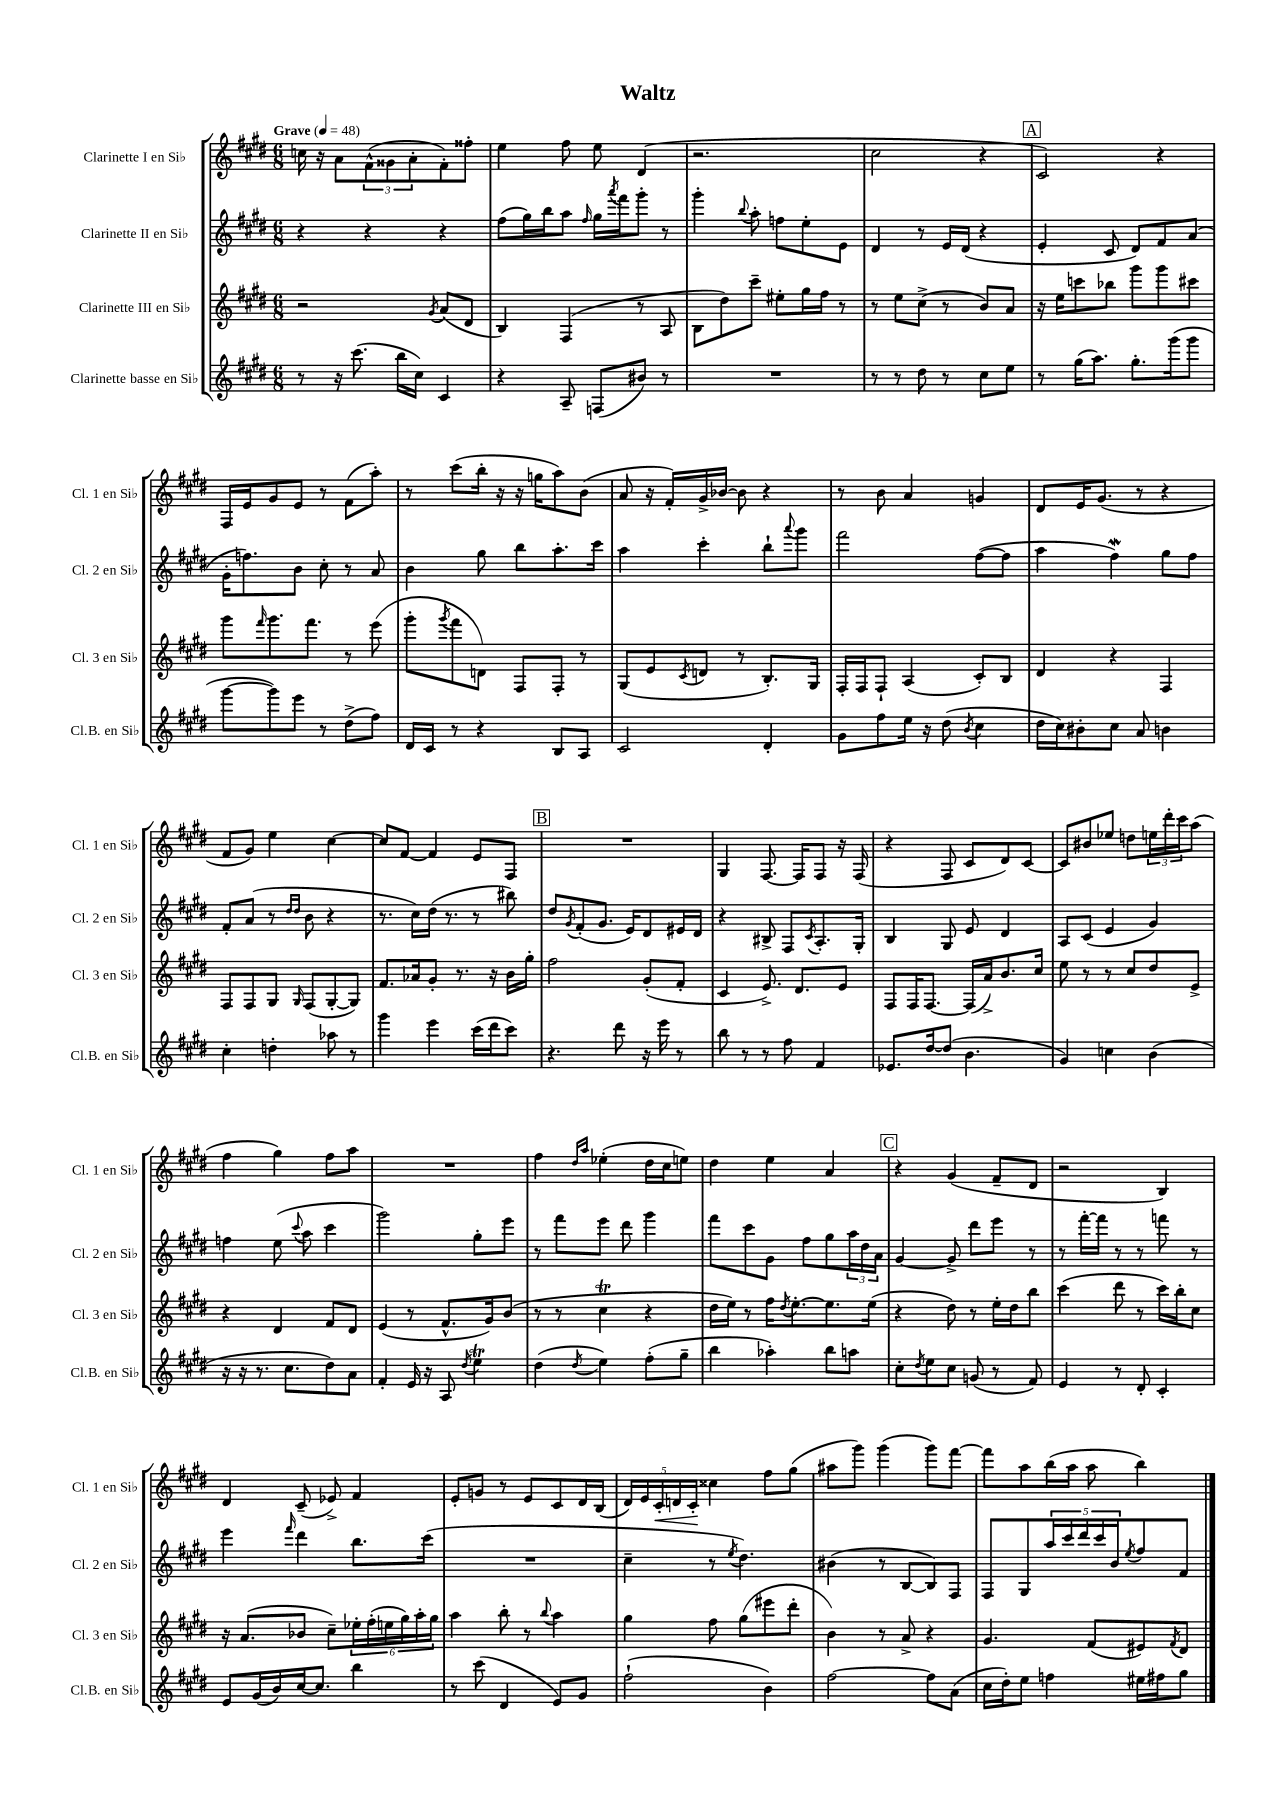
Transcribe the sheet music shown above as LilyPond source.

\header { title = "Waltz" }
<<
\new StaffGroup <<
\new Staff = "s0" \with { instrumentName = "Clarinette I en Sib" shortInstrumentName = "Cl. 1 en Sib" } {
    \clef treble \key e \major \numericTimeSignature \time 6/8 \tempo "Grave" 4 = 48
    c''16 r16 a'8 \tuplet 3/2 { fis'8-^( gisis'8 a'8-. } fis'8-.) fisis''8-. |
    e''4 fis''8 e''8 dis'4( |
    r2. |
    cis''2 r4 |
    \mark \markup { \box "A" } cis'2) r4 |
    fis16 e'16 gis'8 e'8 r8 fis'8( a''8-.) |
    r8 cis'''8( b''16-. r16 r16 g''16 a''8) b'8( |
    a'8 r16 fis'16-.) gis'16-> bes'16~ bes'8 r4 |
    r8 b'8 a'4 g'4 |
    dis'8 e'16 gis'8.( r8 r4 |
    fis'8 gis'8) e''4 cis''4~ |
    cis''8 fis'8~ fis'4 e'8 fis8 |
    \mark \markup { \box "B" } R2. |
    gis4 fis8.~ fis16 fis8 r16 fis16( |
    r4 fis8 cis'8 dis'8) cis'8~ |
    cis'8 bis'8 ees''8 d''8 \tuplet 3/2 { e''16 dis'''16-. cis'''16 } a''8( |
    fis''4 gis''4) fis''8 a''8 |
    R2. |
    fis''4 \grace { dis''16 a''16 } ees''4-.( dis''16 cis''16 e''8) |
    dis''4 e''4 a'4 |
    \mark \markup { \box "C" } r4 gis'4( fis'8-- dis'8 |
    r2 b4) |
    dis'4 cis'8--( ees'8->) fis'4 |
    e'8-. g'8 r8 e'8 cis'8 dis'16 b16( |
    \tuplet 5/4 { dis'16) e'16 cis'16-.\< d'16 cis'16-.\! } cisis''4 fis''8 gis''8( |
    ais''8 gis'''8) gis'''4( gis'''8) fis'''8~ |
    fis'''8 a''8 b''16( a''16 a''8 b''4) \bar "|." |
}
\new Staff = "s1" \with { instrumentName = "Clarinette II en Sib" shortInstrumentName = "Cl. 2 en Sib" } {
    \clef treble \key e \major \numericTimeSignature \time 6/8
    r4 r4 r4 |
    fis''8( gis''16) b''16 a''8 \grace { fis''16 } gis''16 \acciaccatura { a'''8 } fis'''16 gis'''8-. r8 |
    gis'''4-. \appoggiatura { b''8 } a''8-. f''8 e''8-. e'8 |
    dis'4 r8 e'16 dis'16( r4 |
    \mark \markup { \box "A" } e'4-. cis'8 dis'8) fis'8 a'8( |
    gis'16-. f''8.) b'8 cis''8-. r8 a'8 |
    b'4 gis''8 b''8 a''8.-. cis'''16 |
    a''4 cis'''4-. b''8-! \appoggiatura { a'''8 } gis'''8 |
    fis'''2 fis''8~( fis''8 |
    a''4 fis''4\mordent) gis''8 fis''8 |
    fis'8-. a'8( r8 \grace { dis''16 dis''16 } b'8 r4 |
    r8. cis''16) dis''16( r8. r8 bis''8) |
    \mark \markup { \box "B" } dis''8 \acciaccatura { gis'8 } fis'8-.( gis'8. e'16) dis'8 eis'16 dis'16 |
    r4 bis8-> fis8 \acciaccatura { cis'8 } a8.-. gis16-. |
    b4 gis8 e'8 dis'4 |
    a8 cis'8( e'4 gis'4) |
    f''4 e''8( \appoggiatura { cis'''8 } a''8 cis'''4 |
    gis'''2) gis''8-. e'''8 |
    r8 fis'''8 e'''8 dis'''8 gis'''4 |
    fis'''8 cis'''8 gis'8 fis''8 gis''8 \tuplet 3/2 { a''16 dis''16 a'16 } |
    \mark \markup { \box "C" } gis'4~ gis'8-> dis'''8 e'''8 r8 |
    r8 fis'''16~-. fis'''16 r8 r8 f'''8 r8 |
    e'''4 \grace { fis'''16 } dis'''4 b''8. cis'''16( |
    R2. |
    cis''4-- r8 \acciaccatura { e''8 } dis''4.) |
    bis'4( r8 b8~ b8) fis8 |
    fis8 gis8 \tuplet 5/4 { a''16 cis'''16 dis'''16 cis'''16 b'16 } \acciaccatura { e''8 } fis''8 fis'8 \bar "|." |
}
\new Staff = "s2" \with { instrumentName = "Clarinette III en Sib" shortInstrumentName = "Cl. 3 en Sib" } {
    \clef treble \key e \major \numericTimeSignature \time 6/8
    r2 \acciaccatura { gis'8 } a'8( dis'8 |
    b4) fis4( r8 a8 |
    b8 dis''8) cis'''8-- eis''8-. gis''16 fis''16 r8 |
    r8 e''8 cis''8->( r8 b'8) a'8 |
    \mark \markup { \box "A" } r16 e''16 c'''8 bes''8 gis'''8 gis'''8 cis'''8 |
    gis'''8 \grace { fis'''16 } gis'''8. fis'''8. r8 e'''8( |
    gis'''8-. \acciaccatura { gis'''8 } fis'''8 d'8) fis8 fis8-. r8 |
    gis8( e'8 \acciaccatura { cis'8 } d'8 r8 b8.-.) gis16 |
    fis16-. fis16 fis8-! a4( cis'8-.) b8 |
    dis'4 r4 fis4 |
    fis8 fis8 gis8 \grace { gis16 } fis8( gis8~-. gis8) |
    fis'8. aes'16 gis'8-. r8. r16 b'16 gis''16-. |
    \mark \markup { \box "B" } fis''2 gis'8-.( fis'8-. |
    cis'4 e'8.->) dis'8. e'8 |
    fis8 fis16 fis8.~ fis16( a'16->) b'8. cis''16 |
    e''8 r8 r8 cis''8 dis''8 e'8-> |
    r4 dis'4 fis'8 dis'8 |
    e'4( r8 fis'8.-^ gis'16) b'8( |
    r8 r8 cis''4\trill r4 |
    dis''16 e''16) r8 fis''16 \acciaccatura { dis''8 } e''8.~-. e''8. e''16( |
    \mark \markup { \box "C" } r4 dis''8) r8 e''16-. dis''16 b''8 |
    cis'''4( dis'''8 r8 cis'''16) b''16-. cis''8 |
    r16 a'8.( bes'8 cis''8--) \tuplet 6/4 { ees''16-. fis''16-.( e''16 gis''16) a''16-. gis''16 } |
    a''4 b''8-. r8 \appoggiatura { b''8 } a''4 |
    gis''4 fis''8 gis''8( eis'''8 dis'''8-. |
    b'4) r8 a'8-> r4 |
    gis'4. fis'8( eis'8) \acciaccatura { fis'8 } dis'8 \bar "|." |
}
\new Staff = "s3" \with { instrumentName = "Clarinette basse en Sib" shortInstrumentName = "Cl.B. en Sib" } {
    \clef treble \key e \major \numericTimeSignature \time 6/8
    r8 r16 cis'''8.( b''16 cis''16) cis'4 |
    r4 a8-- f8( bis'8) r8 |
    R2. |
    r8 r8 dis''8 r8 cis''8 e''8 |
    \mark \markup { \box "A" } r8 gis''16( a''8.) gis''8.-. gis'''16( gis'''8 |
    gis'''8~ gis'''8) e'''8 r8 dis''8->( fis''8) |
    dis'16 cis'16 r8 r4 b8 a8 |
    cis'2 dis'4-. |
    gis'8 fis''8 e''16 r16 dis''8( \acciaccatura { b'8 } cis''4 |
    dis''16 cis''16) bis'8-. cis''8 a'8 b'4 |
    cis''4-. d''4-. aes''8 r8 |
    gis'''4 e'''4 cis'''16( dis'''16 cis'''8) |
    \mark \markup { \box "B" } r4. dis'''8 r16 e'''16 r8 |
    b''8 r8 r8 fis''8 fis'4 |
    ees'8. dis''16~ dis''8( b'4. |
    gis'4) c''4 b'4( |
    r16 r16 r8. cis''8. dis''8) a'8 |
    fis'4-. e'16 r16 a8 \acciaccatura { dis''8 } e''4\trill |
    dis''4( \acciaccatura { dis''8 } e''4) fis''8-.( gis''8-- |
    b''4 aes''4-.) b''8 a''8 |
    \mark \markup { \box "C" } cis''8-. \acciaccatura { dis''8 } e''8 cis''8 g'8( r8 fis'8) |
    e'4 r8 dis'8-. cis'4-. |
    e'8 gis'16( b'16) cis''16~ cis''8. b''4 |
    r8 cis'''8( dis'4 e'8) gis'8 |
    fis''2-!( b'4) |
    fis''2~ fis''8 a'8( |
    cis''16 dis''16-.) e''8 f''4 eis''16 fis''16 gis''8 \bar "|." |
}
>>
>>
\layout { \context { \Score \remove "Bar_number_engraver" } }
